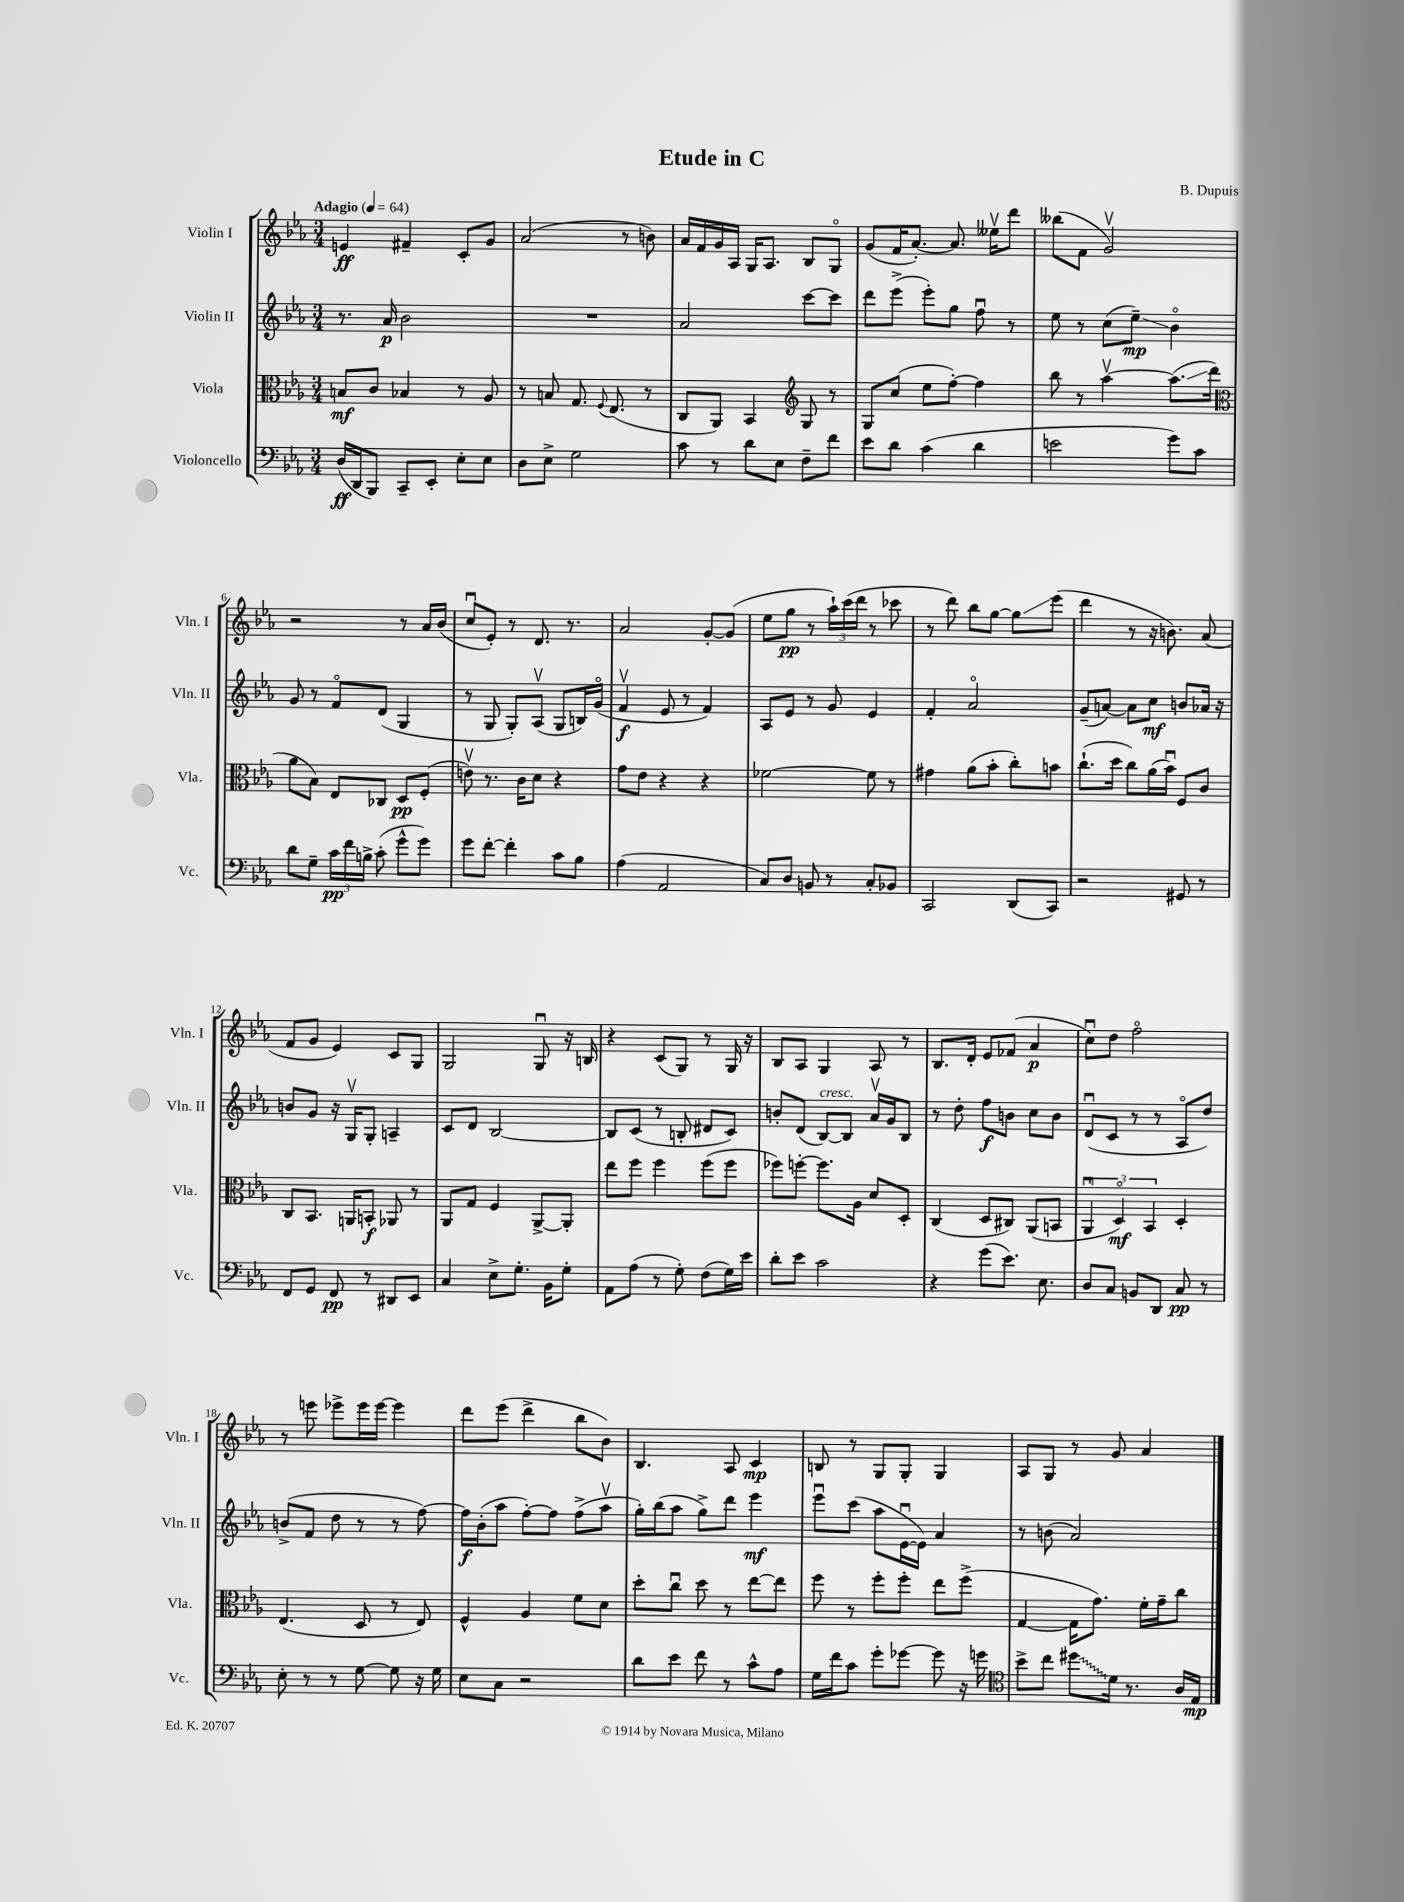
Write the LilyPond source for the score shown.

\header { title = "Etude in C" composer = "B. Dupuis" }
<<
\new StaffGroup <<
\new Staff = "s0" \with { instrumentName = "Violin I" shortInstrumentName = "Vln. I" } {
    \clef treble \key ees \major \numericTimeSignature \time 3/4 \tempo "Adagio" 4 = 64
    \autoBeamOff e'4\ff fis'4-- c'8[-. g'8] |
    aes'2( r8 b'8) |
    aes'16[ f'16 g'16 aes16] g16[ aes8.] bes8[ g8]\flageolet |
    g'8[( f'16 aes'8.]~-.) aes'8. eeses''16[\upbow d'''8] |
    beses''8[( f'8] g'2\upbow) |
    r2 r8 aes'16[ bes'16]( |
    c''8[\downbow ees'8]-.) r8 d'8. r8. |
    aes'2 g'8[~-. g'8]( |
    ees''8[ g''8]\pp r8 \tuplet 3/2 { aes''16[-!) c'''16( d'''16] } r8 ces'''8 |
    r8 d'''8) bes''8[ g''8]~ g''8[\glissando ees'''8]( |
    d'''4 r8 r16 b'8.) aes'8( |
    f'8[ g'8] ees'4) c'8[ g8] |
    g2 g8\downbow r16 b16 |
    r4 c'8[( g8]) r8 g16 r16 |
    bes8[ aes8] g4 aes8 r8 |
    bes8.[ d'16]-. ees'8[ fes'8]( aes'4\p |
    c''8[\downbow) d''8] f''2\flageolet |
    r8 e'''8 ees'''8[-> ees'''16 ees'''16]~ ees'''4 |
    d'''8[ ees'''8]( d'''4-> bes''8[ bes'8]) |
    bes4. aes8 c'4\mp |
    b8 r8 g8[ g8]-. g4 |
    aes8[ g8] r8 g'8 aes'4 \bar "|." |
}
\new Staff = "s1" \with { instrumentName = "Violin II" shortInstrumentName = "Vln. II" } {
    \clef treble \key ees \major \numericTimeSignature \time 3/4
    \autoBeamOff r8. aes'16\p bes'2 |
    R2. |
    aes'2 c'''8[~ c'''8] |
    d'''8[ ees'''8]->( ees'''8[-.) g''8] f''8\downbow r8 |
    ees''8 r8 c''8[( ees''8]--\glissando\mp) bes'4\flageolet |
    g'8 r8 f'8[\flageolet d'8]( g4 |
    r8 g8 g8[-.) aes8]\upbow( g8[ b16) g'16]\flageolet( |
    f'4\upbow\f ees'8 r8 f'4) |
    aes8[ ees'8] r8 g'8 ees'4 |
    f'4-. aes'2\flageolet |
    g'8[--( a'8]~) a'8[ c''8]\mf b'8[ aes'16] r16 |
    b'8[ g'8] r16 g16[\upbow g8]-. a4-- |
    c'8[ d'8] bes2~ |
    bes8[ c'8]( r8 b8-. dis'8[ c'8]) |
    b'8[-. d'8]( bes8[~^\markup { \italic "cresc." }) bes8] aes'16[\upbow g'16 bes8] |
    r8 d''8-. f''8[\f b'8] c''8[ b'8] |
    d'8[\downbow( c'8] r8 r8 aes8[\flageolet d''8]) |
    b'8[->( f'8] d''8 r8 r8 f''8~) |
    f''16[\f bes'16-.( aes''8] f''8[~-.) f''8] f''8[->( aes''8]\upbow |
    g''16[-.) bes''16( aes''8] g''8[->) d'''8] ees'''4\mf |
    ees'''8[\downbow c'''8]( aes''8[ ees'16~\downbow ees'16]) aes'4 |
    r8 b'8( aes'2) \bar "|." |
}
\new Staff = "s2" \with { instrumentName = "Viola" shortInstrumentName = "Vla." } {
    \clef alto \key ees \major \numericTimeSignature \time 3/4
    \autoBeamOff b8[\mf c'8] bes4 r8 aes8 |
    r8 b8 g8. \appoggiatura { f8 } ees8.( r8 |
    c8[ aes,8]) bes,4 \clef treble g8 r8 |
    g8[ c''8]( ees''8[ f''8]~-.) f''4 |
    bes''8 r8 aes''4~\upbow aes''8.[\glissando( d'''16] |
    \clef alto aes'8[ bes8]) ees8[ ces8] d8[\pp f8]-.( |
    e'8\upbow) r8. c'16[ d'8] r4 |
    g'8[ ees'8] r4 r4 |
    fes'2~ fes'8 r8 |
    gis'4 aes'8[( bes'8]-. c''8[-.) b'8] |
    c''8.[-!( d''16] c''8[) aes'16( bes'16]\downbow) f8[ c'8] |
    c8[ bes,8.] a,16[ b,8]-.\f aes,8 r8 |
    aes,8[ g8] f4 aes,8[~-> aes,8]-. |
    ees''8[ f''8] f''4 f''8[( f''8] |
    fes''8[) f''8]~-. f''8.[ aes16] d'8[ d8]-. |
    c4( d8[ cis8]) aes,8[( b,8] |
    \tuplet 3/2 { aes,4\downbow d4\flageolet\mf) bes,4 } d4-. |
    ees4.( d8 r8 ees8) |
    f4-^ aes4 f'8[ d'8] |
    d''8[-. c''8]\downbow d''8 r8 ees''8[~ ees''8] |
    f''8 r8 f''8[-. f''8]-. ees''8[ f''8]->( |
    g4~ g16[ g'8.]) f'16[-. g'16-- c''8] \bar "|." |
}
\new Staff = "s3" \with { instrumentName = "Violoncello" shortInstrumentName = "Vc." } {
    \clef bass \key ees \major \numericTimeSignature \time 3/4
    \autoBeamOff d16[\ff( d,16 bes,,8]) c,8[-- ees,8]-. ees8[-. ees8] |
    d8[ ees8]-> g2 |
    c'8 r8 d'8[ ees8] f8[-- f'8] |
    ees'8[ d'8] c'4( d'4 |
    e'2 g'8[) c'8] |
    d'8[ g8]-- \tuplet 3/2 { c'16[\pp f'16 b16]-> } c'8-.( g'8[-^ g'8]) |
    g'8[ f'8]~-. f'4-. c'8[ bes8] |
    aes4( aes,2 |
    c8[) d8] b,8 r8 c8[-. bes,8] |
    c,2 d,8[( c,8]) |
    r2 gis,8 r8 |
    f,8[ g,8] f,8\pp r8 dis,8[ ees,8] |
    c4 ees8[-> g8.]-. bes,16[ g8]-. |
    aes,8[ aes8]( r8 g8-.) f8[( g16) ees'16] |
    d'8[-. ees'8] c'2 |
    r4 g'8[( ees'8.]) ees8. |
    d8[ c8] b,8[ d,8] c8\pp r8 |
    ees8-. r8 r8 g8~ g8 r16 g16 |
    ees8[ c8] r2 |
    d'8[ ees'8] f'8 r8 c'8[-^ aes8] |
    g16[ f'16 c'8] g'8[-. ges'8]~ ges'8 r16 g'16 |
    \clef tenor bes'8[-> c''8] \once \override Glissando.style = #'zigzag dis''8[\glissando d'16] r8. aes16[ ees16]\mp \bar "|." |
}
>>
>>
